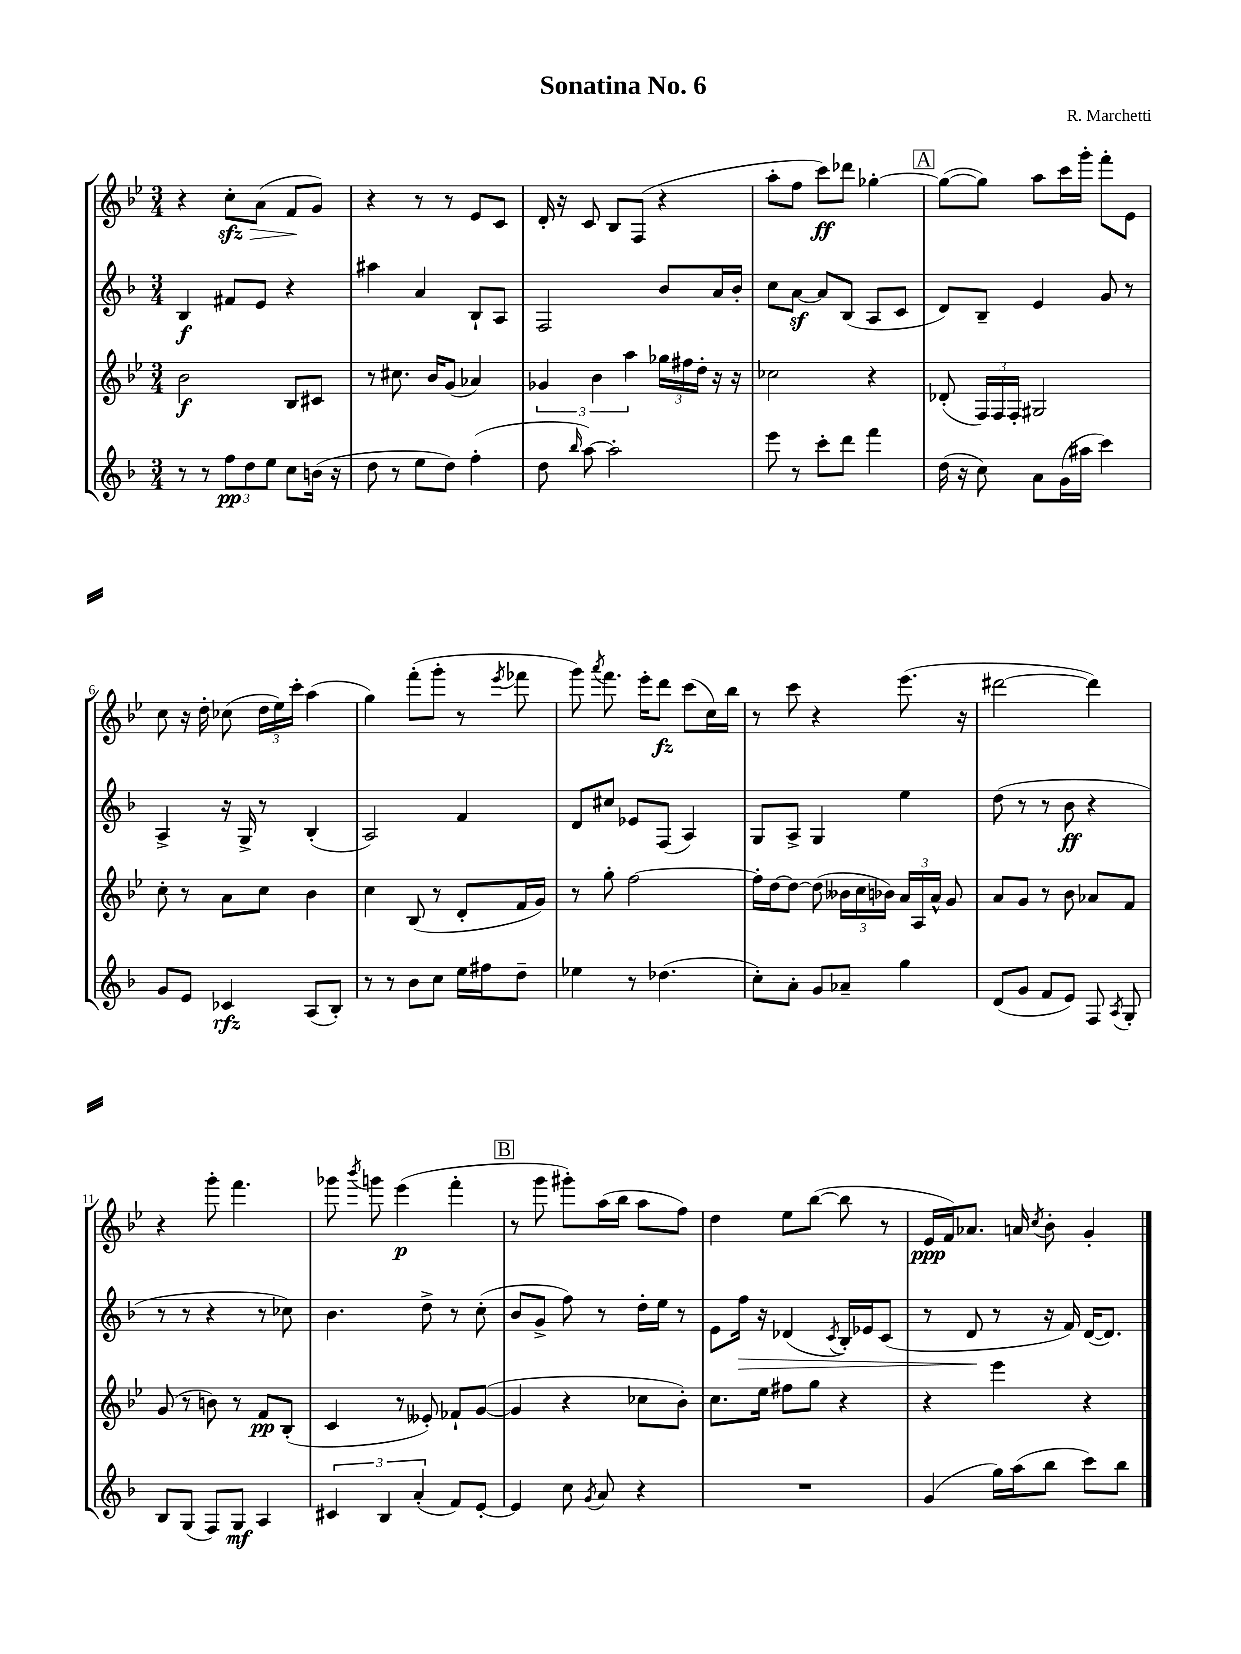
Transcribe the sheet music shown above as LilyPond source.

\header { title = "Sonatina No. 6" composer = "R. Marchetti" }
<<
\new StaffGroup <<
\new Staff = "s0" {
    \clef treble \key bes \major \numericTimeSignature \time 3/4
    \autoBeamOff r4 c''8[-.\sfz\> a'8]( f'8[\! g'8]) |
    r4 r8 r8 ees'8[ c'8] |
    d'16-. r16 c'8 bes8[ f8]( r4 |
    a''8[-. f''8] c'''8[\ff) des'''8] ges''4~-. |
    \mark \markup { \box "A" } ges''8[~( ges''8]) a''8[ c'''16 g'''16]-. f'''8[-. ees'8] |
    c''8 r16 d''16-. ces''8( \tuplet 3/2 { d''16[ ees''16) c'''16]-. } a''4( |
    g''4) f'''8[-.( g'''8]-. r8 \acciaccatura { ees'''8 } fes'''8 |
    g'''8) \acciaccatura { a'''8 } f'''8. ees'''16[-. d'''8]\fz c'''8[( c''16) bes''16] |
    r8 c'''8 r4 ees'''8.( r16 |
    dis'''2~ dis'''4) |
    r4 g'''8-. f'''4. |
    ges'''8 \acciaccatura { bes'''8 } g'''8 ees'''4\p( f'''4-. |
    \mark \markup { \box "B" } r8 g'''8 gis'''8[-.) a''16( bes''16] a''8[ f''8]) |
    d''4 ees''8[ bes''8]~( bes''8 r8 |
    ees'16[\ppp f'16) aes'8.] a'16 \acciaccatura { c''8 } bes'8-. g'4-. \bar "|." |
}
\new Staff = "s1" {
    \clef treble \key f \major \numericTimeSignature \time 3/4
    \autoBeamOff bes4\f fis'8[ e'8] r4 |
    ais''4 a'4 bes8[-! a8] |
    f2 bes'8[ a'16 bes'16]-. |
    c''8[ a'8]~\sf a'8[ bes8]( a8[ c'8] |
    \mark \markup { \box "A" } d'8[) bes8]-- e'4 g'8 r8 |
    a4-> r16 g16-> r8 bes4-.( |
    a2) f'4 |
    d'8[ cis''8] ees'8[ f8]( a4) |
    g8[ a8]-> g4 e''4 |
    d''8( r8 r8 bes'8\ff r4 |
    r8 r8 r4 r8 ces''8) |
    bes'4. d''8-> r8 c''8-.( |
    \mark \markup { \box "B" } bes'8[ g'8]-> f''8) r8 d''16[-. e''16] r8 |
    e'8[ f''16]\> r16 des'4( \acciaccatura { c'8 } bes16[-.) ees'16 c'8]( |
    r8 d'8\! r8 r16 f'16) d'16[~( d'8.]) \bar "|." |
}
\new Staff = "s2" {
    \clef treble \key bes \major \numericTimeSignature \time 3/4
    \autoBeamOff bes'2\f bes8[ cis'8] |
    r8 cis''8. bes'16[ g'8]( aes'4) |
    \tuplet 3/2 { ges'4 bes'4 a''4 } \tuplet 3/2 { ges''16[ fis''16 d''16]-. } r16 r16 |
    ces''2 r4 |
    \mark \markup { \box "A" } des'8-.( \tuplet 3/2 { f16[) f16 f16]-. } gis2 |
    c''8-. r8 a'8[ c''8] bes'4 |
    c''4 bes8( r8 d'8[-. f'16 g'16]) |
    r8 g''8-. f''2~ |
    f''16[-. d''16~ d''8]~ d''8( \tuplet 3/2 { beses'16[ c''16 bes'16]) } \tuplet 3/2 { a'16[ a16 a'16]-^ } g'8 |
    a'8[ g'8] r8 bes'8 aes'8[ f'8] |
    g'8( r8 b'8) r8 f'8[\pp bes8]-.( |
    c'4 r8 eeses'8-.) fes'8[-! g'8]~( |
    \mark \markup { \box "B" } g'4 r4 ces''8[ bes'8]-.) |
    c''8.[ ees''16] fis''8[ g''8] r4 |
    r4 ees'''4 r4 \bar "|." |
}
\new Staff = "s3" {
    \clef treble \key f \major \numericTimeSignature \time 3/4
    \autoBeamOff r8 r8 \tuplet 3/2 { f''8[\pp d''8 e''8] } c''8[ b'16]( r16 |
    d''8 r8 e''8[ d''8]) f''4-.( |
    d''8 \grace { bes''16 } a''8~) a''2-. |
    e'''8 r8 c'''8[-. d'''8] f'''4 |
    \mark \markup { \box "A" } d''16( r16 c''8) a'8[ g'16( ais''16] c'''4) |
    g'8[ e'8] ces'4\rfz a8[( bes8]-.) |
    r8 r8 bes'8[ c''8] e''16[ fis''16 d''8]-- |
    ees''4 r8 des''4.( |
    c''8[-.) a'8]-. g'8[ aes'8]-- g''4 |
    d'8[( g'8] f'8[ e'8]) f8 \acciaccatura { a8 } g8-. |
    bes8[ g8]( f8[) g8]\mf a4 |
    \tuplet 3/2 { cis'4 bes4 a'4-.( } f'8[) e'8]~-. |
    \mark \markup { \box "B" } e'4 c''8 \acciaccatura { g'8 } a'8 r4 |
    R2. |
    g'4( g''16[) a''16( bes''8] c'''8[) bes''8] \bar "|." |
}
>>
>>
